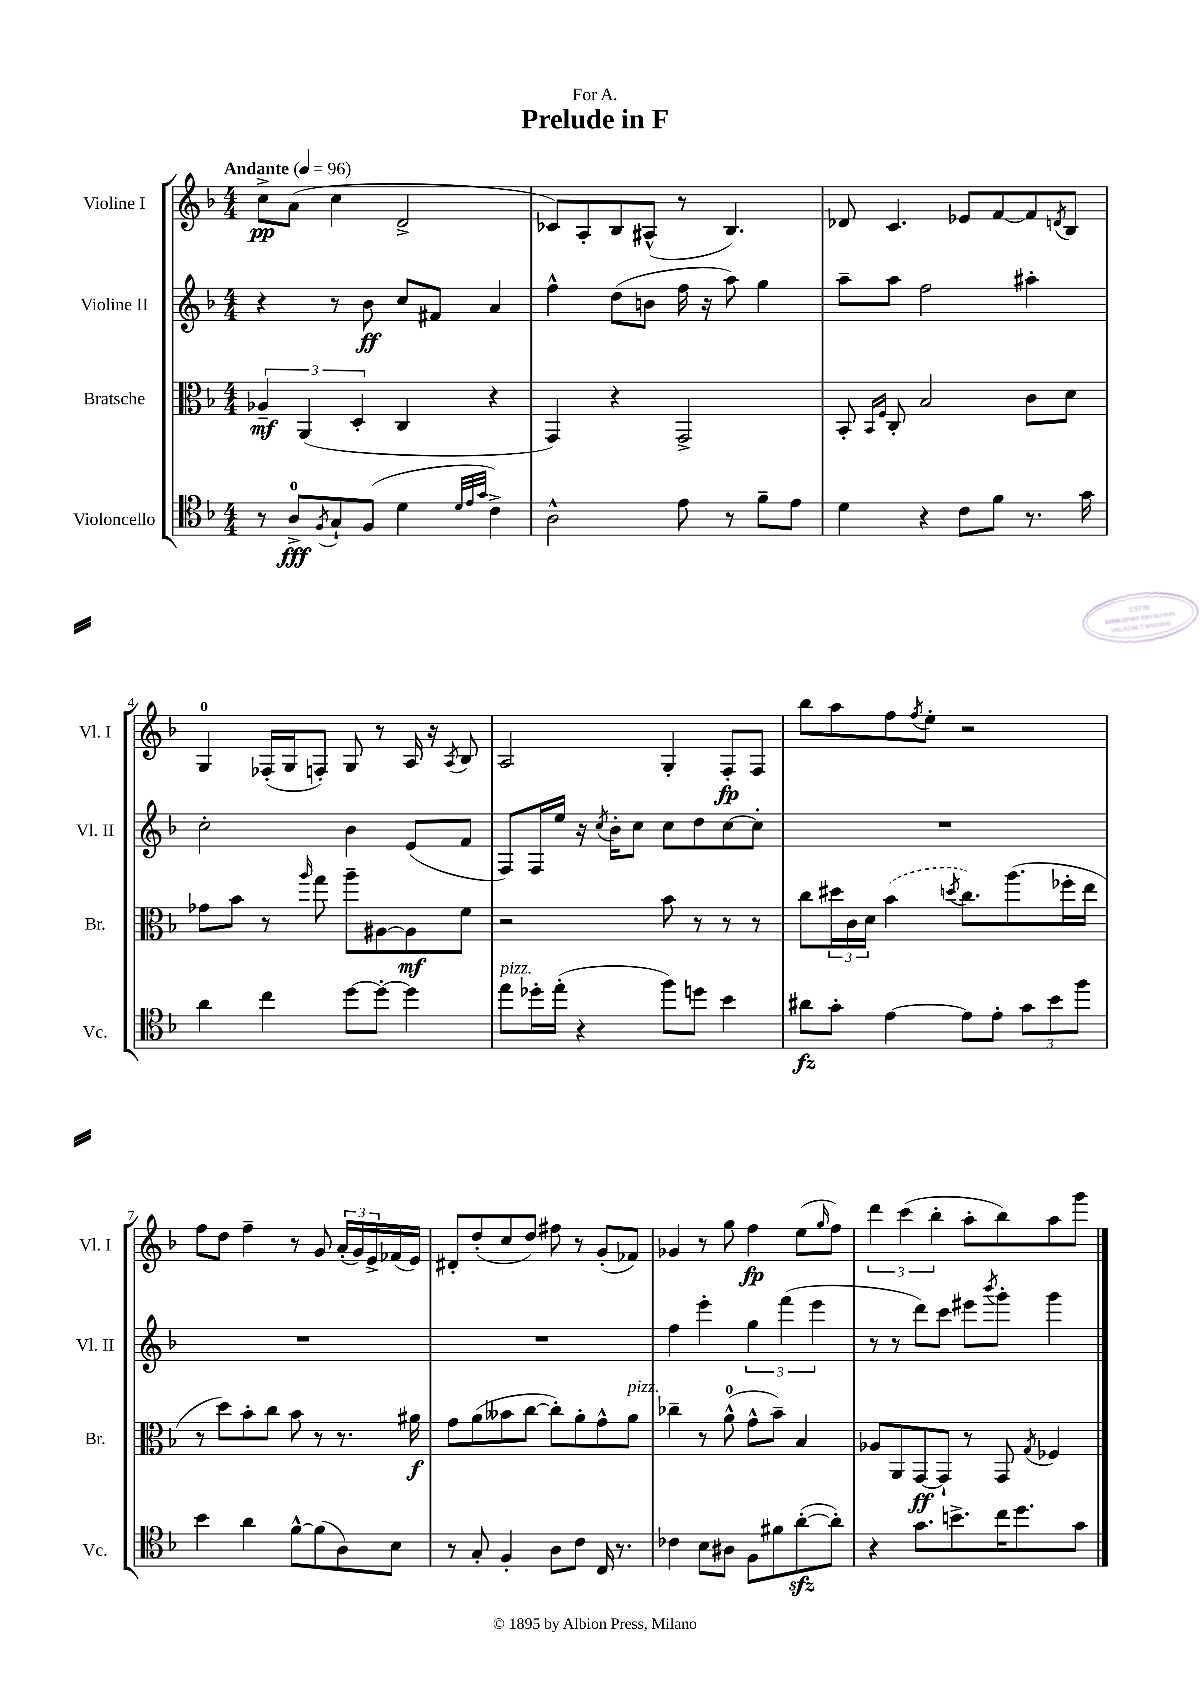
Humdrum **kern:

**kern	**kern	**kern	**kern
*staff4	*staff3	*staff2	*staff1
*clefC4	*clefC3	*clefG2	*clefG2
*k[b-]	*k[b-]	*k[b-]	*k[b-]
*M4/4	*M4/4	*M4/4	*M4/4
*MM96	*MM96	*MM96	*MM96
8r	6A-~	4r	8cc^
8A^	.	.	(8a
.	(6AA	.	.
8qF	.	.	.
8G`	.	8r	4cc
.	6D'	.	.
(8F	.	8b-	.
4d	4C	8cc	2d^
.	.	8f#	.
32qqd	.	.	.
32qqe	.	.	.
32qqg	.	.	.
4c^)	4r	4a	.
=	=	=	=
2A^^	4GG)	4ff^^	8c-)
.	.	.	8A'
.	4r	(8dd	8B-
.	.	8b	(8A#^^
8e	2GG^	16ff	8r
.	.	16r	.
8r	.	8aa)	4.B-)
8f~	.	4gg	.
8e	.	.	.
=	=	=	=
4d	8BB-'	8aa~	8d-
.	16qqBB-	.	.
.	16qqF	.	.
.	8C'	8aa	4.c
4r	2B-	2ff	.
8c	.	.	8e-
8f	.	.	[8f
8.r	8c	4aa#'	8f]
.	.	.	8qd
.	8d	.	8B-
16g	.	.	.
=	=	=	=
4a	8g-	2cc'	4G
.	8b-	.	.
4cc	8r	.	(16F-'
.	.	.	16G
.	16qqaa	.	.
.	8gg	.	8F')
[8dd	8aa~	4b-	8G
8dd'_	[8A#	.	8r
4dd]	8A#]	(8e	16A
.	.	.	16r
.	.	.	8qA
.	8f	8f	8B-
=	=	=	=
8ee	2r	8F)	2A
16dd-'	.	16F	.
(16ee'	.	16ee	.
4r	.	16r	.
.	.	8qcc	.
.	.	16b-'	.
.	.	8cc	.
8ff)	8b-	8cc	4G'
8dd	8r	8dd	.
4b-	8r	[8cc	8F'
.	8r	8cc']	8F
=	=	=	=
8a#	8cc	1r	8bb-
8g'	24dd#	.	8aa
.	24c	.	.
.	24d	.	.
[4e	(4b-	.	8ff
.	.	.	8qff
.	.	.	8ee'
.	8qdd	.	.
8e]	8.cc)	.	2r
8e'	.	.	.
.	(8.aa	.	.
12g	.	.	.
12b-	.	.	.
.	16ff-'	.	.
12ff	.	.	.
.	16ee	.	.
=	=	=	=
4b-	8r	1r	8ff
.	8dd)	.	8dd
4a	8b-'	.	4ff~
.	8cc	.	.
[8f^^	8b-	.	8r
(8f]	8r	.	8g
8A)	8.r	.	(24a'
.	.	.	24g)
.	.	.	24e^
8B-	.	.	(16f-
.	16a#	.	16e)
=	=	=	=
8r	8g	1r	8d#'
8G'	(8a	.	(8dd'
4F'	8b--	.	8cc
.	[8cc	.	8dd)
8A	8cc'])	.	8ff#
8c	8a'	.	8r
16C	8g^^	.	(8g'
8.r	.	.	.
.	8a	.	8f-)
=	=	=	=
4c-	4cc-~	4ff	4g-
8B-	8r	4eee'	8r
8A#	(8a^^	.	8gg
8F	8g^^	6gg	4ff
8f#	8b-~)	.	.
.	.	(6fff	.
([8a'	4B-	.	(8ee
.	.	6eee	.
.	.	.	16qqgg
8a'])	.	.	8ff)
=	=	=	=
4r	8A-	8r	6ddd
.	8AA	8r	.
.	.	.	(6ccc
8.g	[8GG	8ddd)	.
.	.	.	6bb-'
.	8GG`]	8ccc	.
8.b^	.	.	.
.	8r	8eee#	8aa'
.	.	8qbbb-	.
16cc	8GG	8ggg'	8bb-)
8.dd	.	.	.
.	8qG	.	.
.	4F-	4ggg	8aa
8g	.	.	8ggg
==	==	==	==
*-	*-	*-	*-
